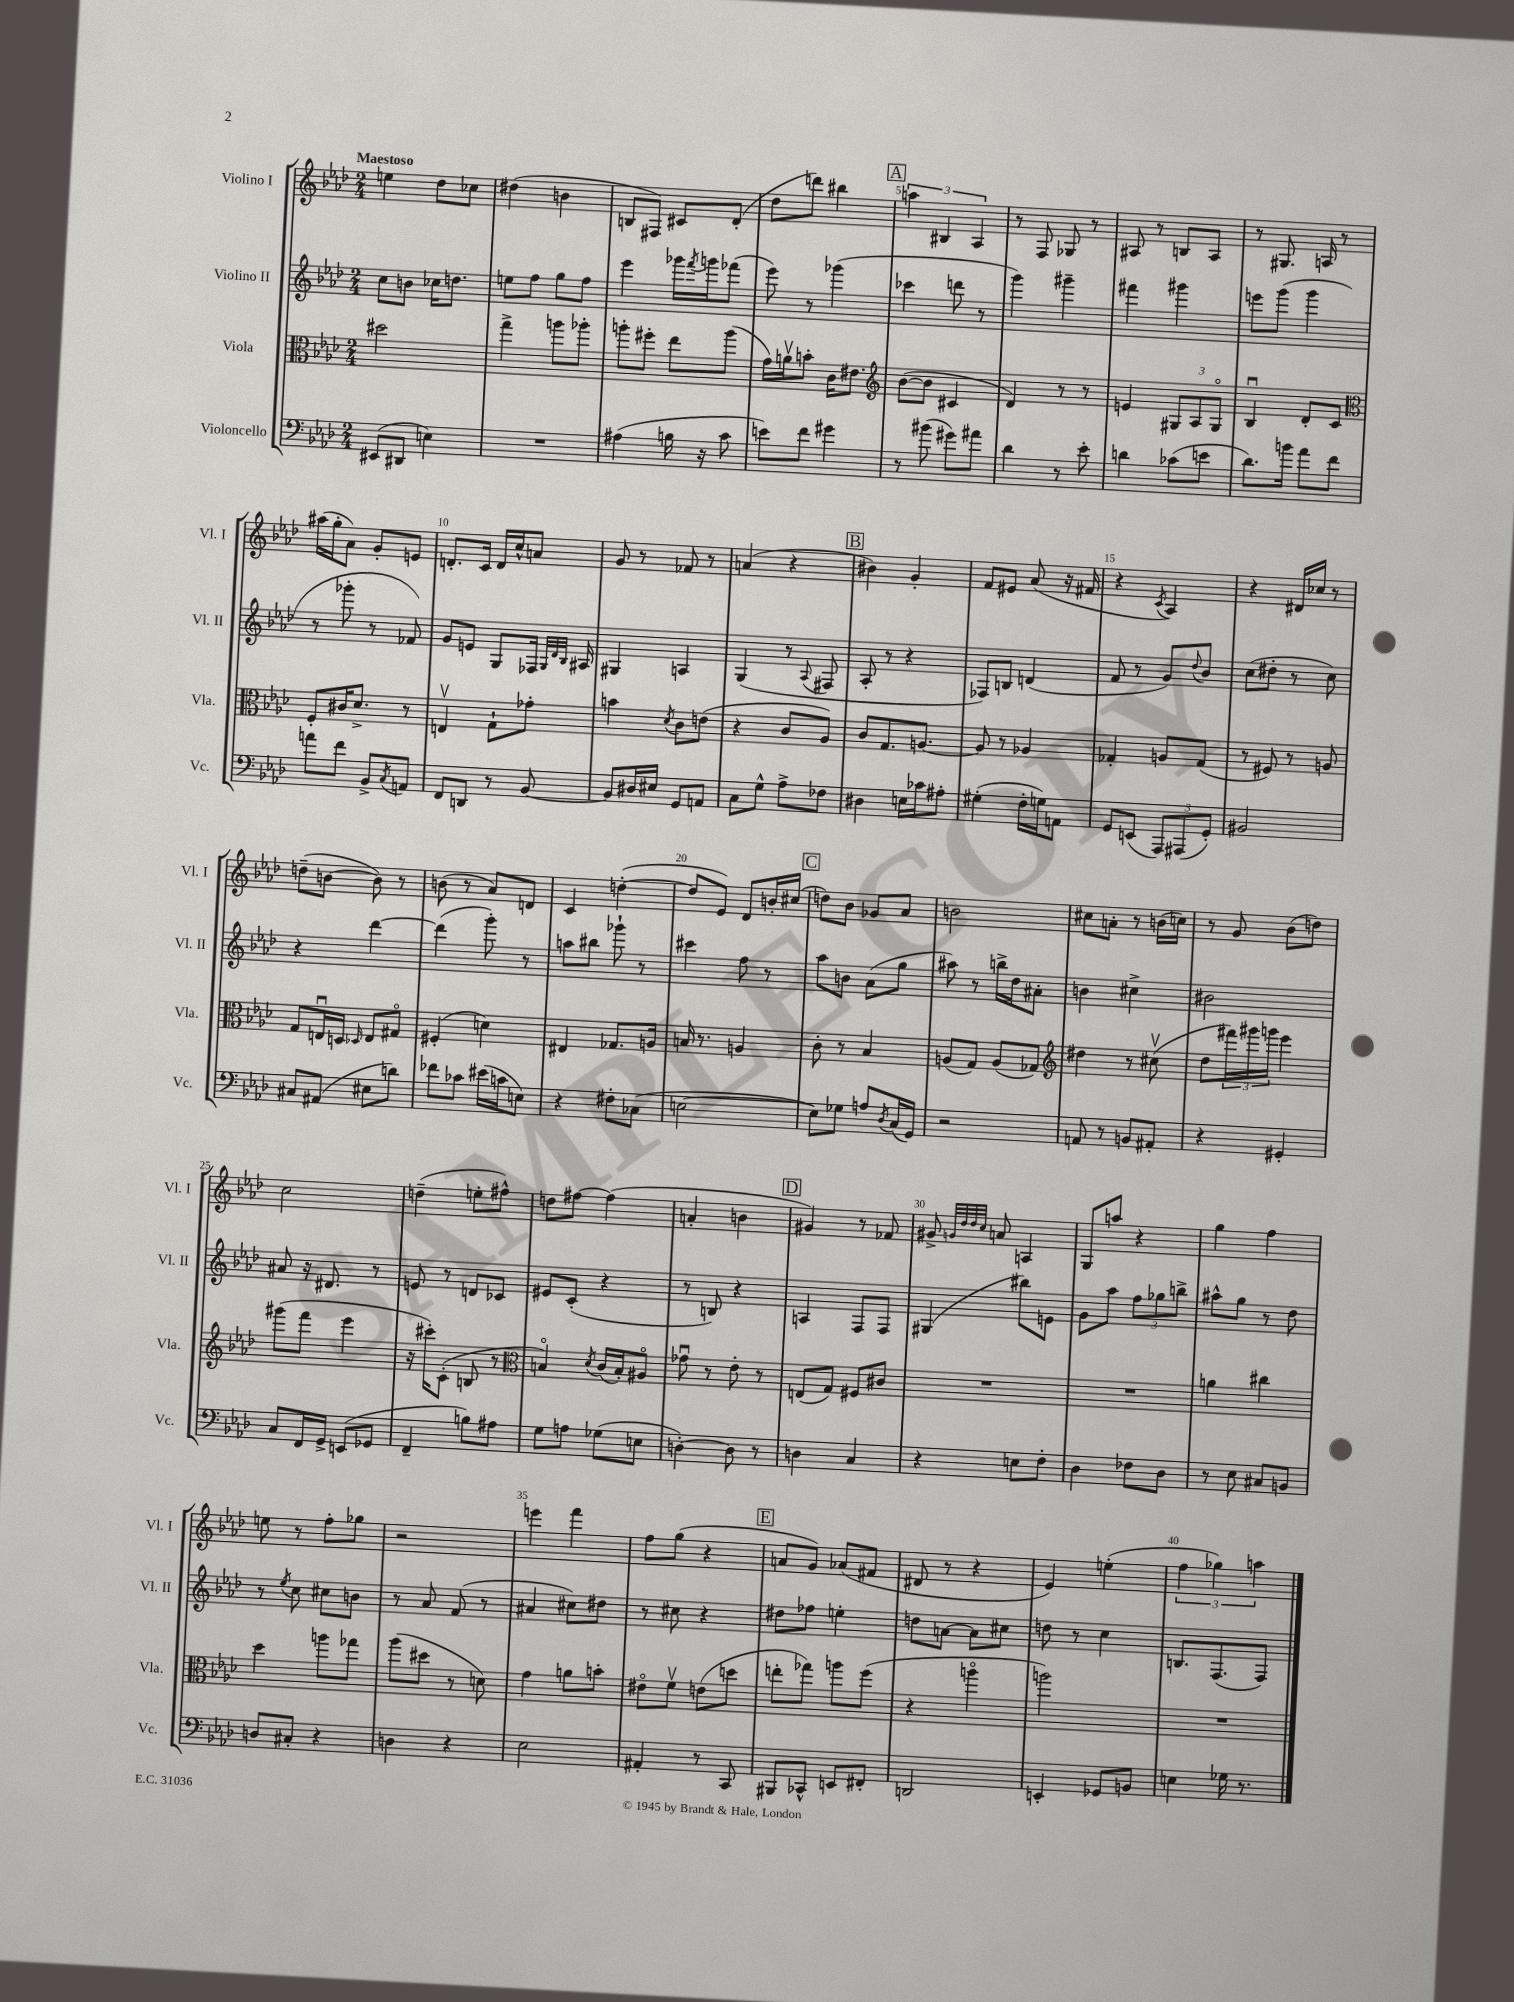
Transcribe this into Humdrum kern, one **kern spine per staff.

**kern	**kern	**kern	**kern
*staff4	*staff3	*staff2	*staff1
*clefF4	*clefC3	*clefG2	*clefG2
*k[b-e-a-d-]	*k[b-e-a-d-]	*k[b-e-a-d-]	*k[b-e-a-d-]
*M2/4	*M2/4	*M2/4	*M2/4
(8EE#	2dd#	8cc	4ee
8DD#	.	8b	.
4E)	.	16cc-	8dd-
.	.	8.dd	.
.	.	.	8cc-
=	=	=	=
2r	4gg^	8ee	(4dd#
.	.	8ff	.
.	8aa	8gg	4b
.	8aa-'	8ff	.
=	=	=	=
(4A#	8aa'	4eee-	8B
.	8ff#'	.	8F#)
16B	8ee-	16ggg-	8c#
.	.	8qfff	.
16r	.	16ggg	.
8c	(8aa	(8fff-	(8d-'
=	=	=	=
8e)	16g)	8eee-)	8dd-
.	16av	.	.
8f	8b'	8r	8ddd)
4g#	16c	(4ggg-	4bb#
.	8.e#	.	.
=	=	=	=
*	*clefG2	*	*
8r	([8b-	4ccc-	6aa
(8b#	8b-]	.	.
.	.	.	6B#
8g#)	4c#	8ddd	.
.	.	.	6A-
8a#	.	8r	.
=	=	=	=
4d-	4d-)	4ggg)	8r
.	.	.	8F
8r	8r	4ggg#~	8G-
8e-'	8r	.	8r
=	=	=	=
4d	4e	4fff#	8A#
.	.	.	8r
(8c-	12G#	4ggg#	8B
.	12A-	.	.
8e	.	.	8A#
.	12G#o	.	.
=	=	=	=
8.d-)	4B-u	8eee	8r
.	.	(8ggg	8.G#
16b	.	.	.
8a-	8d-'	4ggg	.
.	.	.	16A
8f	8c	.	8r
=	=	=	=
*	*clefC3	*	*
8a	8F'	8r	(16aa#
.	.	.	16gg'
8f	16c#	8ggg-'	8a-)
.	8.d-^	.	.
8BB-^	.	8r	8g'
8qC	.	.	.
8AA	8r	8f-)	8e
=	=	=	=
8FF	4Ev	8g	8.d'
8DD	.	8e	.
.	.	.	16c
8r	8G`	8G	16d
.	.	.	16cc^^
[8BB-	8g-'	16F-	8a
.	.	32qqG	.
.	.	32qqd-	.
.	.	32qqB-	.
.	.	16A#	.
=	=	=	=
8BB-]	4b	4G#	8g
16D#	.	.	8r
16E#	.	.	.
.	8qd-	.	.
8GG	8c	4A	8f-
8AA	(8e	.	8r
=	=	=	=
8C	4r	(4G	(4a
8G^^	.	.	.
8A-^	8c	8r	4r
.	.	8qqA-	.
8F-	8A-)	8F#	.
=	=	=	=
4D#	8c	8A-'	4b#)
.	8.G	8r	.
16E	.	4r	4g'
16c-	[8.A	.	.
8A#'	.	.	.
=	=	=	=
(4G#'	8A]	8F-)	8f
.	8r	8B	8e#
16F'	4A-	(4d	(8a-
16G)	.	.	.
8AA	.	.	16r
.	.	.	16f#
=	=	=	=
8GG	4G-'	8f	4r
(8EE	.	8r	.
.	.	.	8qc
12AAA-)	8A	8g)	4A-)
(12AAA#	.	.	.
.	.	8qqdd-	.
.	(8G-	8b-	.
12GG')	.	.	.
=	=	=	=
2BB#	8r	(8cc	4r
.	8F#)	8dd#'	.
.	8r	8r	16d#
.	.	.	16cc-
.	8A	8cc)	8r
=	=	=	=
8C#	8G	4r	(8dd~
(8AA#	16Eu	.	[8b
.	16D	.	.
.	16qqD-	.	.
8E#	8E	[4ddd-	8b])
8d)	8G#o	.	8r
=	=	=	=
8f-	(4F#'	(4ddd-]	(8b
8c-	.	.	8r
(16e#	4d)	8ggg')	8a-)
16c	.	.	.
8E)	.	8r	8d
=	=	=	=
4r	4E#	8aa	4c
.	.	8bb#	.
8F#'	8.G-	8ggg-`	([4dd'
(8C-	.	8r	.
.	16A	.	.
=	=	=	=
[2E	16B	4ccc#	8dd]
.	8.r	.	.
.	.	.	8e-)
.	4A	8ff	8d-
.	.	8r	16b'
.	.	.	(16cc#
=	=	=	=
8E])	8c'	8aa-	8dd)
8G-	8r	8b	8b-
8A	4B-	(8a-	8g-
8qD-	.	.	.
(16C	.	8gg	8a-
16GG)	.	.	.
=	=	=	=
2r	(8A	8aa#)	2b
.	8G)	8r	.
.	(8A	16bb^	.
.	.	16dd-	.
.	8G-)	8a#'	.
=	=	=	=
*	*clefG2	*	*
8AA	4dd#	4b	8cc#
8r	.	.	8a'
8BB	8r	4cc#^	8r
8AA#'	(8cc#v	.	(16b
.	.	.	16cc)
=	=	=	=
4r	8dd-	2b#	8r
.	24fff#)	.	8g
.	24ggg#	.	.
.	24ggg	.	.
4GG#'	4eee-	.	(8b-
.	.	.	8dd)
=	=	=	=
8C	(8ggg#	8a#	2cc
16FF	8fff	16r	.
16GG^	.	8.d#	.
(8EE	4eee-	.	.
8GG-	.	8r	.
=	=	=	=
4FF~	16r	8e	(4dd~
.	16ccc#')	.	.
.	(8c'	8r	.
8B)	8B	8d	8ee'
8A#	8r	8c-	8ff#^^)
=	=	=	=
*	*clefC3	*	*
8G	4Bo)	8e#	8dd
8A	.	(8c'	[8ff#
.	8qd-	.	.
(8G-	(16c	4r	(4ff#]
.	16B')	.	.
8E	8A#o	.	.
=	=	=	=
[4D')	8g-u	8r	4a'
.	8r	8B)	.
8D]	8e-'	4r	4b
8r	8r	.	.
=	=	=	=
4D	(8E	4A	4g#)
.	8G)	.	.
4C	8F#	8F	8r
.	8c#	8F	8f-
=	=	=	=
4r	2r	(4G#	8g#^
.	.	.	32qqg
.	.	.	32qqdd-
.	.	.	32qqdd-
.	.	.	32qqcc
.	.	.	8a
8E	.	8bb#)	4A
8F'	.	8e	.
=	=	=	=
4D-	2r	8g	8G
.	.	8aa-	8aa
8F-	.	12ff	4r
.	.	12gg-	.
8D-	.	.	.
.	.	12bb^	.
=	=	=	=
8r	4a	8aa#^^	4gg
8E-	.	8gg	.
8C#	4cc#	8r	4ff
8BB	.	8dd-	.
=	=	=	=
8D	4dd-	8r	8ee
.	.	8qee-	.
8C#'	.	8cc	8r
4r	8aa	8cc#	8ff'
.	8gg-	8b	8gg-
=	=	=	=
4D	(8aa-	8r	2r
.	8dd#	8a-	.
4r	8r	(8f	.
.	8d)	8r	.
=	=	=	=
2E-	4g	4a#	4eee
.	8a	8cc#)	4fff
.	8b'	8dd#	.
=	=	=	=
4AA#'	8e#o	8r	8ff
.	8fv	8cc#	(8gg
8r	(8e	4r	4r
8CC	8dd	.	.
=	=	=	=
8BBB#	8ee'	8dd#	8a
8CC-^^	8gg-)	8ff-	8g)
8EE	8aa	4ee'	(8a-
8FF#'	(8ff	.	8f#
=	=	=	=
2DD	4r	8dd	8d#
.	.	[8a	8r
.	4aao	8a]	4r
.	.	8cc#	.
=	=	=	=
4EE'	2aa)	8dd	4e-)
.	.	8r	.
8GG-	.	4cc	(4ee'
8BB	.	.	.
=	=	=	=
4E	2r	8.B	6ff
.	.	.	6gg-)
.	.	(8.F	.
16G-	.	.	.
8.r	.	.	.
.	.	.	6aa
.	.	8F)	.
==	==	==	==
*-	*-	*-	*-
